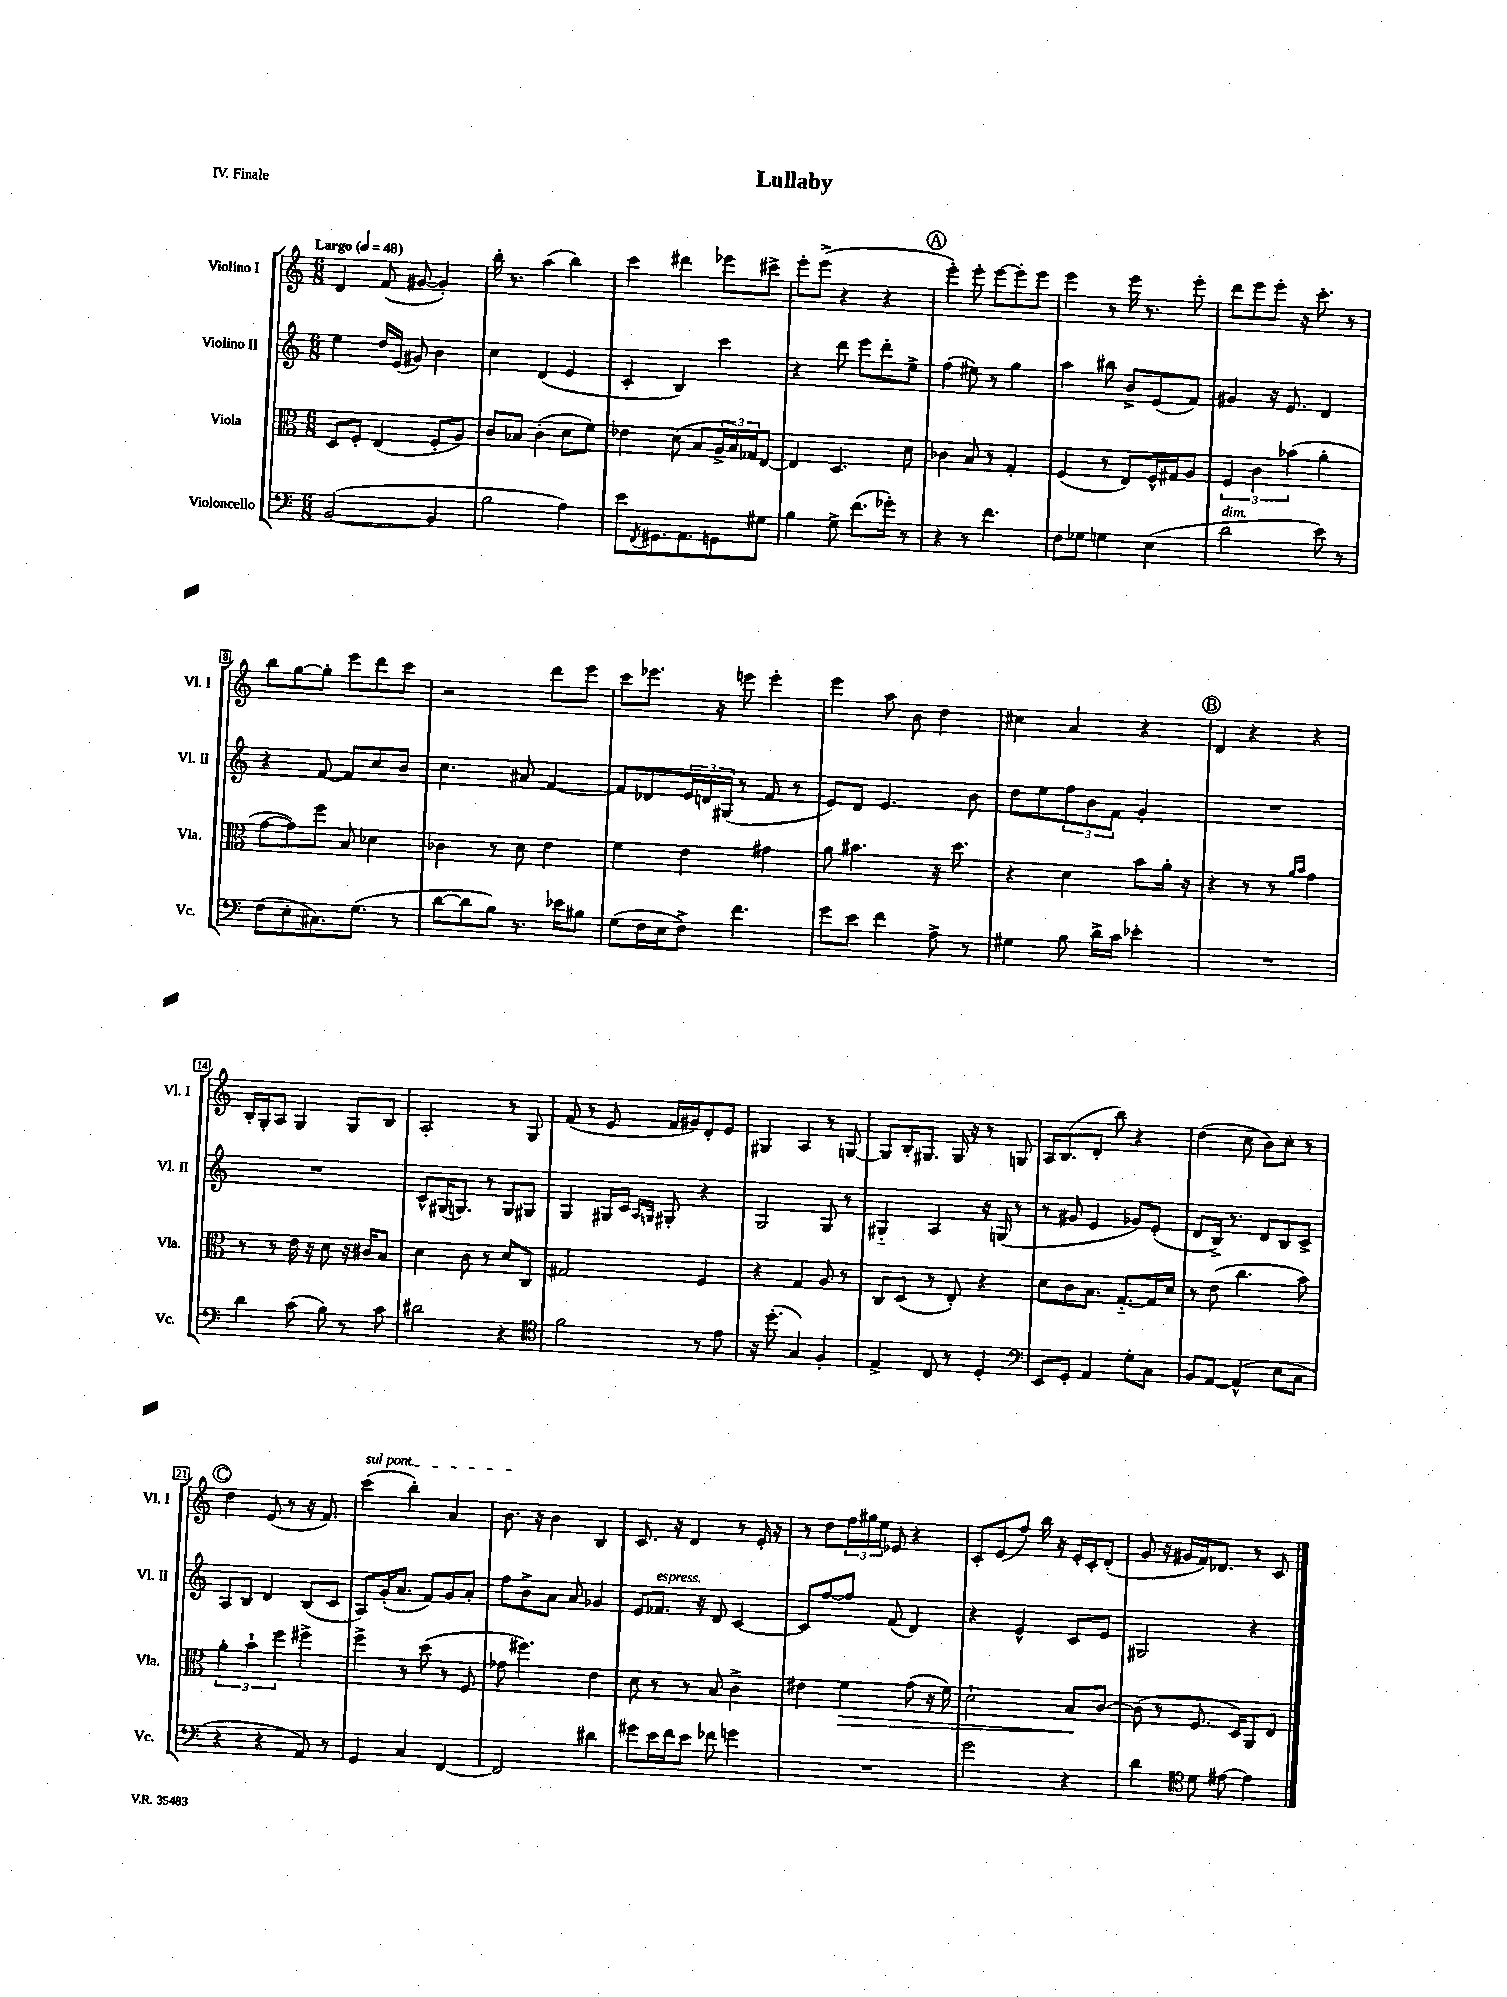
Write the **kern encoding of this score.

**kern	**kern	**kern	**kern
*staff4	*staff3	*staff2	*staff1
*clefF4	*clefC3	*clefG2	*clefG2
*k[]	*k[]	*k[]	*k[]
*M6/8	*M6/8	*M6/8	*M6/8
*MM48	*MM48	*MM48	*MM48
([2BB	8D	4ee	4d
.	8F'	.	.
.	(4E	16dd	(8f
.	.	(16e	.
.	.	8g#)	[8g#
4BB]	8F'	4b	4g#'])
.	8A)	.	.
=	=	=	=
2B	8c	4cc	16bb'
.	.	.	8.r
.	8B-	.	.
.	(4c'	(4d	(4aa
4A)	8d	4e	4bb)
.	8f)	.	.
=	=	=	=
8e	4e-	4c'	4ccc
8qFF	.	.	.
8.GG#	.	.	.
.	(8d	4B)	4ddd#
8.AA	.	.	.
.	8B	.	.
8GG	24A^	4ccc	8eee-
.	24B)	.	.
.	24G-	.	.
8G#	[8E	.	8ccc#^
=	=	=	=
4B	4E]	4r	8eee'
.	.	.	(8eee^
8G^	4.D	8ddd	4r
(8.f	.	8eee	.
.	.	8ddd'	4r
16g-')	.	.	.
8r	8d	8ee^	.
=	=	=	=
4r	4c-	(4ff	4eee')
8r	8B	8ee#)	8eee'
4.f	8r	8r	[8eee
.	4G'	4gg	8eee']
.	.	.	8eee
=	=	=	=
8F	(4F	4aa	4eee
8G-	.	.	.
4G	8r	8bb#	8r
.	8E)	8b^	16eee
.	.	.	8.r
(4E	16F^^	(8e	.
.	16G#	.	.
.	8A	8f)	8eee'
=	=	=	=
2d	6F	4g#	8ddd
.	.	.	8eee
.	6c	.	.
.	.	16r	8eee'
.	.	8.e	.
.	(6b-	.	.
.	.	.	16r
.	.	.	8.ccc'
8e)	4a'	4d	.
8r	.	.	8r
=	=	=	=
(8F	[8g	4r	8bb
8E'	8g])	.	[8gg
8.C#)	8ff	[8f	8gg']
.	8B	8f]	8eee
(8.G	.	.	.
.	4d-	8cc	8ddd
8r	.	8b	8ccc
=	=	=	=
[8d	4c-	4.cc	2r
8d]	.	.	.
8B)	8r	.	.
8.r	8d	8a#	.
.	4e	[4f	8ddd
16e-	.	.	.
8B#	.	.	8eee
=	=	=	=
(8G	4f	8f]	8ccc
16F	.	8d-	8.eee-
16E	.	.	.
8F^)	4e	24e	.
.	.	24d	.
.	.	.	16r
.	.	(24G#	.
4.f	.	8r	8eee
.	4g#	8f	4eee'
.	.	8r	.
=	=	=	=
8g	8a	8e)	4eee
8e	4.b#	8d	.
4f	.	4.e	8aa
.	.	.	8b
8A^	16r	.	4dd
.	8.dd	.	.
8r	.	8b	.
=	=	=	=
4G#	4r	8dd	4cc#
.	.	8ee	.
8B	4d	12ff	4a
.	.	12b	.
16d^	.	.	.
.	.	12f	.
16c	.	.	.
4e-'	8b	4g'	4r
.	16a'	.	.
.	16r	.	.
=	=	=	=
2.r	4r	2.r	4d
.	8r	.	4r
.	8r	.	.
.	16qqa	.	.
.	16qqb	.	.
.	4g	.	4r
=	=	=	=
4d	8r	2.r	16B'
.	.	.	16G'
.	8r	.	8A
(8c	16e	.	4G
.	16r	.	.
8B)	8d	.	.
8r	16r	.	8G
.	16c#	.	.
8c	8B	.	8B
=	=	=	=
2d#	4d	8c^^	2A'
.	.	(16G#	.
.	.	8.G)	.
.	8c	.	.
.	8r	8r	.
4r	8d	8G	8r
.	8C	8G#	8G
=	=	=	=
*clefC4	*	*	*
2f	2G#	4G	(8f
.	.	.	8r
.	.	16G#	8e
.	.	16c	.
.	.	16qqA	.
.	.	16qqG	.
.	.	8G#'	16f
.	.	.	16g#)
8r	4F	4r	8d'
8e	.	.	8e
=	=	=	=
16r	4r	2G	4G#
(8.dd'	.	.	.
4G)	4G	.	4A
4F'	8A	8G	8r
.	8r	8r	[8G
=	=	=	=
4E^	8C	4G#'~	8G]
.	(8D	.	16B'
.	.	.	8.G#
8C	8r	4A	.
8r	8E')	.	16G#
.	.	.	16r
4D'	4r	16r	8r
.	.	(16G	.
.	.	8r	8G
=	=	=	=
*clefF4	*	*	*
8EE	8d	8r	16A
.	.	.	(8.B
8GG'	8c	8g#	.
4AA	8.B	4e	8d'
.	.	.	8bb)
.	[8.G'~	.	.
8G'	.	8g-)	4r
8C	16G]	(8e'	.
.	16d	.	.
=	=	=	=
8BB	8r	8d	(4dd
[8AA	(8e	16B^)	.
.	.	8.r	.
(4AA^^]	4.cc	.	8cc
.	.	8d	8b)
8E	.	8B	8cc'
8C	8b)	8c^	8r
=	=	=	=
4r	6a'	8A	4dd
.	.	8B	.
.	6b`	.	.
4r	.	4d	(8e
.	6ff	.	.
.	.	.	8r
8AA)	4ff#^	(8B	16r
.	.	.	8.f)
8r	.	8c	.
=	=	=	=
4GG	4ff^	8A)	(4ccc
.	.	(16g'	.
.	.	8.a	.
4C	8r	.	4bb')
.	(8dd	8f)	.
[4FF	8r	8g	4a
.	8F	8a'	.
=	=	=	=
2FF]	8g-	8ff	8.b
.	4.ff#)	8b^	.
.	.	.	16r
.	.	8a	4b
.	.	8a	.
4d#	4e	4g-	4B
=	=	=	=
8g#	8d	8e	8.c
16e	8r	8.f-	.
16f	.	.	16r
8e	8r	.	4d
.	.	16r	.
8f-	8B	8d	.
4g	4c^	[4c	8r
.	.	.	16e'
.	.	.	16r
=	=	=	=
2.r	4e#	8c]	8r
.	.	[8ff	8dd
.	4f	8ff]	24ff
.	.	.	24gg#
.	.	.	24ee
.	.	(8f	8e-
.	(8g	4d)	4r
.	16r	.	.
.	16f)	.	.
=	=	=	=
2g	2d`	4r	8c'
.	.	.	(8e
.	.	4e^^	8ff)
.	.	.	16bb
.	.	.	16r
4r	8B	8c	16e'
.	.	.	16c'
.	[8c	8e	(8d'
=	=	=	=
4d	(8c]	2G#	8g
.	8r	.	16r
.	.	.	16g#
*clefC4	*	*	*
8d	8.F	.	16f)
.	.	.	8.d-
[8e#	.	.	.
.	16D)	.	.
4e#]	8AA	4r	8r
.	8E	.	8c
==	==	==	==
*-	*-	*-	*-
